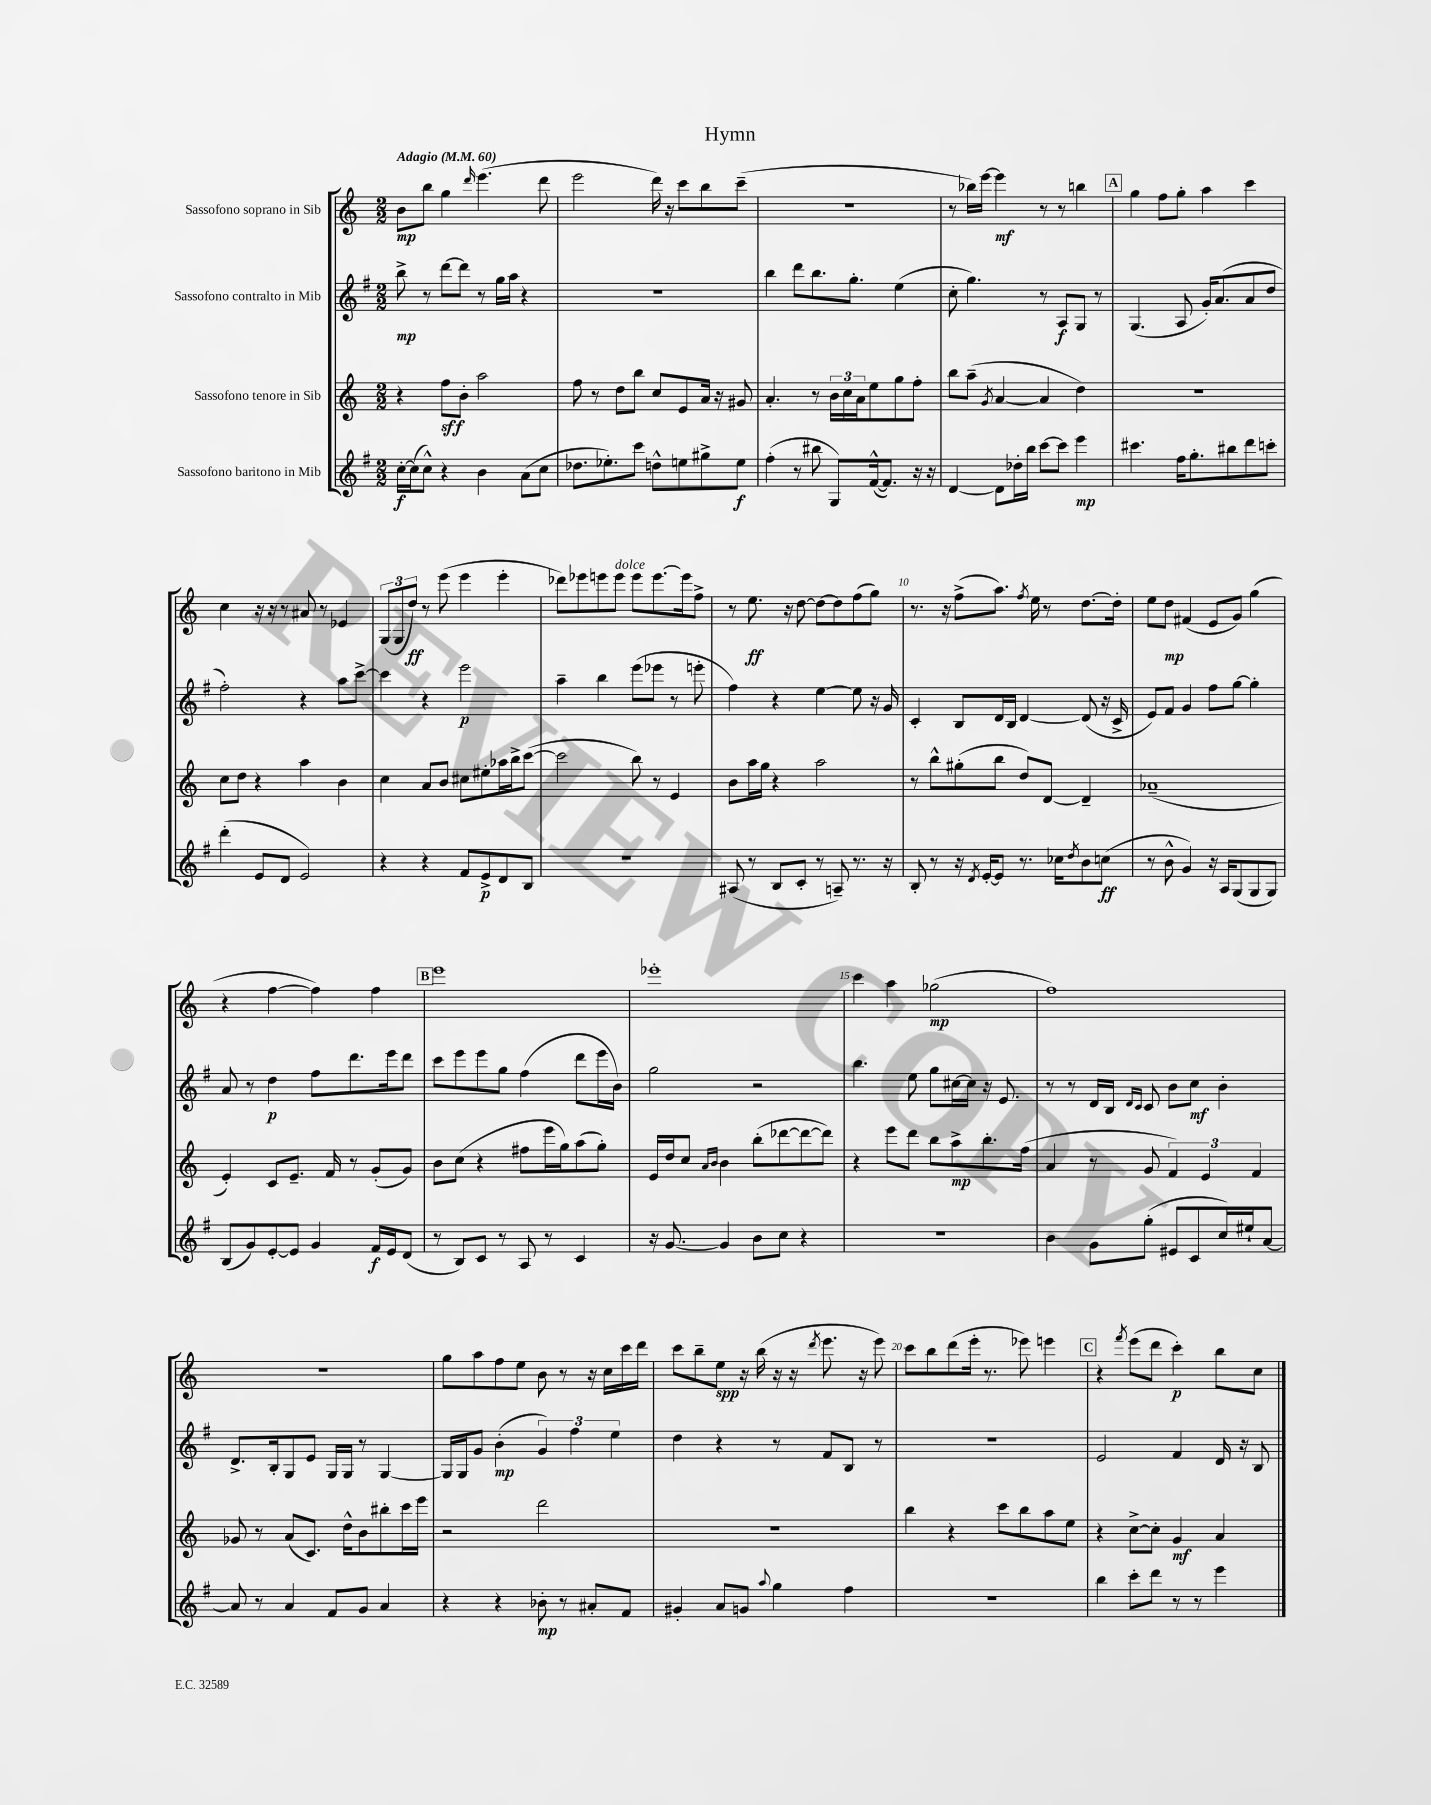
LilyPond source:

\header { title = "Hymn" }
<<
\new StaffGroup <<
\new Staff = "s0" \with { instrumentName = "Sassofono soprano in Sib" } {
    \clef treble \key c \major \numericTimeSignature \time 2/2 \tempo "Adagio" 4 = 60
    b'8\mp b''8 g''4 \grace { d'''16 } e'''4.( d'''8 |
    e'''2 d'''16) r16 c'''8 b''8 c'''8--( |
    R1 |
    r8 bes''16) e'''16~ e'''4\mf r8 r8 b''4 |
    \mark \markup { \box "A" } g''4 f''8 g''8-. a''4 c'''4 |
    c''4 r16 r16 r8 ais'8 r8 ees'4 |
    \tuplet 3/2 { g8( g8 d''8\ff) } r8 e'''8( e'''4 e'''4-. |
    des'''8) ees'''8 e'''8 e'''8^\markup { \italic "dolce" } e'''8 e'''8.~ e'''16 f''8-> |
    r8 e''8.\ff r16 d''8~ d''8~ d''8 f''8( g''8) |
    r8. r16 f''8->( a''8.) \acciaccatura { f''8 } e''16 r8 d''8.~ d''16-. |
    e''8 d''8\mp fis'4( e'8 g'8) g''4( |
    r4 f''4~ f''4) f''4 |
    \mark \markup { \box "B" } e'''1 |
    ees'''1-. |
    c'''4 a''4 ges''2\mp( |
    f''1) |
    R1 |
    g''8 a''8 f''8 e''8 b'8 r8 r16 c''16 c'''16 d'''16 |
    c'''8 b''8-- e''8\spp r16 b''16( r16 r16 \acciaccatura { d'''8 } e'''8. r16 e'''8) |
    c'''8 b''8 d'''8( e'''16-. r8. ees'''8) e'''4 |
    \mark \markup { \box "C" } r4 \acciaccatura { f'''8 } e'''8( d'''8 c'''4-.\p) b''8 c''8 \bar "|." |
}
\new Staff = "s1" \with { instrumentName = "Sassofono contralto in Mib" } {
    \clef treble \key g \major \numericTimeSignature \time 2/2
    b''8->\mp r8 d'''8~ d'''8 r8 g''16 a''16 r4 |
    R1 |
    b''4 d'''8 b''8. g''8.-. e''4( |
    c''8-. g''4.) r8 a8\f g8 r8 |
    \mark \markup { \box "A" } g4.( a8 g'16-.) a'8.( a'8 d''8 |
    fis''2-.) r4 a''8 c'''8~-> |
    c'''4 r4 e'''2\p |
    a''4-- b''4 e'''8( ees'''8 r8 e'''8-. |
    fis''4) r4 e''4~ e''8 r16 g'16 |
    c'4-. b8 d'16 b16 d'4~ d'8( r16 c'16-> |
    e'8) fis'8 g'4 fis''8 g''8~ g''4-. |
    a'8 r8 d''4\p fis''8 d'''8. e'''16 d'''8 |
    \mark \markup { \box "B" } c'''8 e'''8 e'''8 g''8 fis''4( d'''8 e'''16 b'16) |
    g''2 r2 |
    b''4. e''8 g''8 cis''16~ cis''16 r16 e'8. |
    r8 r8 d'16 b16 \grace { d'16 c'16 } c'8 b'8 c''8\mf b'4-. |
    d'8.-> b16-. g8 e'8 g16 g16 r8 g4~ |
    g16 g16 g'8 b'4-.\mp( \tuplet 3/2 { g'4) fis''4 e''4 } |
    d''4 r4 r8 fis'8 b8 r8 |
    R1 |
    \mark \markup { \box "C" } e'2 fis'4 d'16 r16 b8 \bar "|." |
}
\new Staff = "s2" \with { instrumentName = "Sassofono tenore in Sib" } {
    \clef treble \key c \major \numericTimeSignature \time 2/2
    r4 f''8\sff b'8-. a''2 |
    f''8 r8 d''8 b''8 c''8 e'8 a'16 r16 gis'8 |
    a'4.-. r8 \tuplet 3/2 { b'16 c''16 a'16 } e''8 g''8 f''8-. |
    b''8 a''8--( \acciaccatura { g'8 } a'4~ a'4 d''4) |
    \mark \markup { \box "A" } R1 |
    c''8 d''8 r4 a''4 b'4 |
    c''4 a'8 b'8 cis''8 eis''8-. aes''16 b''16-> c'''8~( |
    c'''2 b''8) r8 e'4 |
    b'8 a''16 g''16 r4 a''2 |
    r8 b''8-^ gis''8-.( b''8 d''8) d'8~ d'4-- |
    aes'1--( |
    e'4-.) c'8 e'8.-- f'16 r8 g'8-.( g'8) |
    \mark \markup { \box "B" } b'8 c''8( r4 fis''8 e'''16 g''16) a''8( g''8-.) |
    e'16 d''16 c''8 \grace { a'16 b'16 } b'4 b''8-.( des'''8~ des'''8~ des'''8) |
    r4 e'''8 d'''8 b''8 a''8->\mp b''8.-. f''16( |
    a'4 r8 g'8 \tuplet 3/2 { f'4) e'4 f'4 } |
    ges'8 r8 a'8( c'8.) d''16-^ b'8 bis''8-. c'''16 e'''16 |
    r2 d'''2 |
    R1 |
    b''4 r4 c'''8 b''8 a''8 e''8 |
    \mark \markup { \box "C" } r4 c''8~-> c''8-. g'4\mf a'4 \bar "|." |
}
\new Staff = "s3" \with { instrumentName = "Sassofono baritono in Mib" } {
    \clef treble \key g \major \numericTimeSignature \time 2/2
    c''16~-.\f c''16( c''8-^) r4 b'4 a'8( c''8 |
    des''8. ees''8.-.) c'''8 d''8-^ e''8 gis''8-> e''8\f |
    fis''4-.( r8 bis''8 g8) fis'16~-^( fis'8.) r16 r16 |
    d'4~ d'8 des''16-. b''16 c'''8~ c'''8 e'''4\mp |
    \mark \markup { \box "A" } cis'''4. fis''16 g''8.-. bis''8 d'''8 c'''8-. |
    d'''4-.( e'8 d'8 e'2) |
    r4 r4 fis'8 e'8->\p d'8 b8 |
    R1 |
    ais8( r8 b8 c'8-. r8 a8--) r8. r16 |
    b8-. r8 r16 \acciaccatura { d'8 } e'16~-. e'8 r8. ces''16 \acciaccatura { d''8 } b'8 c''8\ff( |
    r8 b'8-^ g'4) r16 a16 g8( g8 g8) |
    b8( g'8) e'8~-. e'8 g'4 fis'16\f e'16 d'8( |
    \mark \markup { \box "B" } r8 b8) c'8 r8 a8 r8 c'4 |
    r16 g'8.~ g'4 b'8 c''8 r4 |
    r1 |
    b'4 g'8 g''8-.( eis'8 c'8 c''16) eis''16-! a'8~ |
    a'8 r8 a'4 fis'8 g'8 a'4 |
    r4 r4 bes'8-.\mp r8 ais'8-. fis'8 |
    gis'4-. a'8 g'8 \appoggiatura { a''8 } g''4 fis''4 |
    R1 |
    \mark \markup { \box "C" } b''4 c'''8-. d'''8 r8 r8 e'''4 \bar "|." |
}
>>
>>
\layout { \context { \Score \override BarNumber.break-visibility = ##(#f #t #t) barNumberVisibility = #(every-nth-bar-number-visible 5) } }
